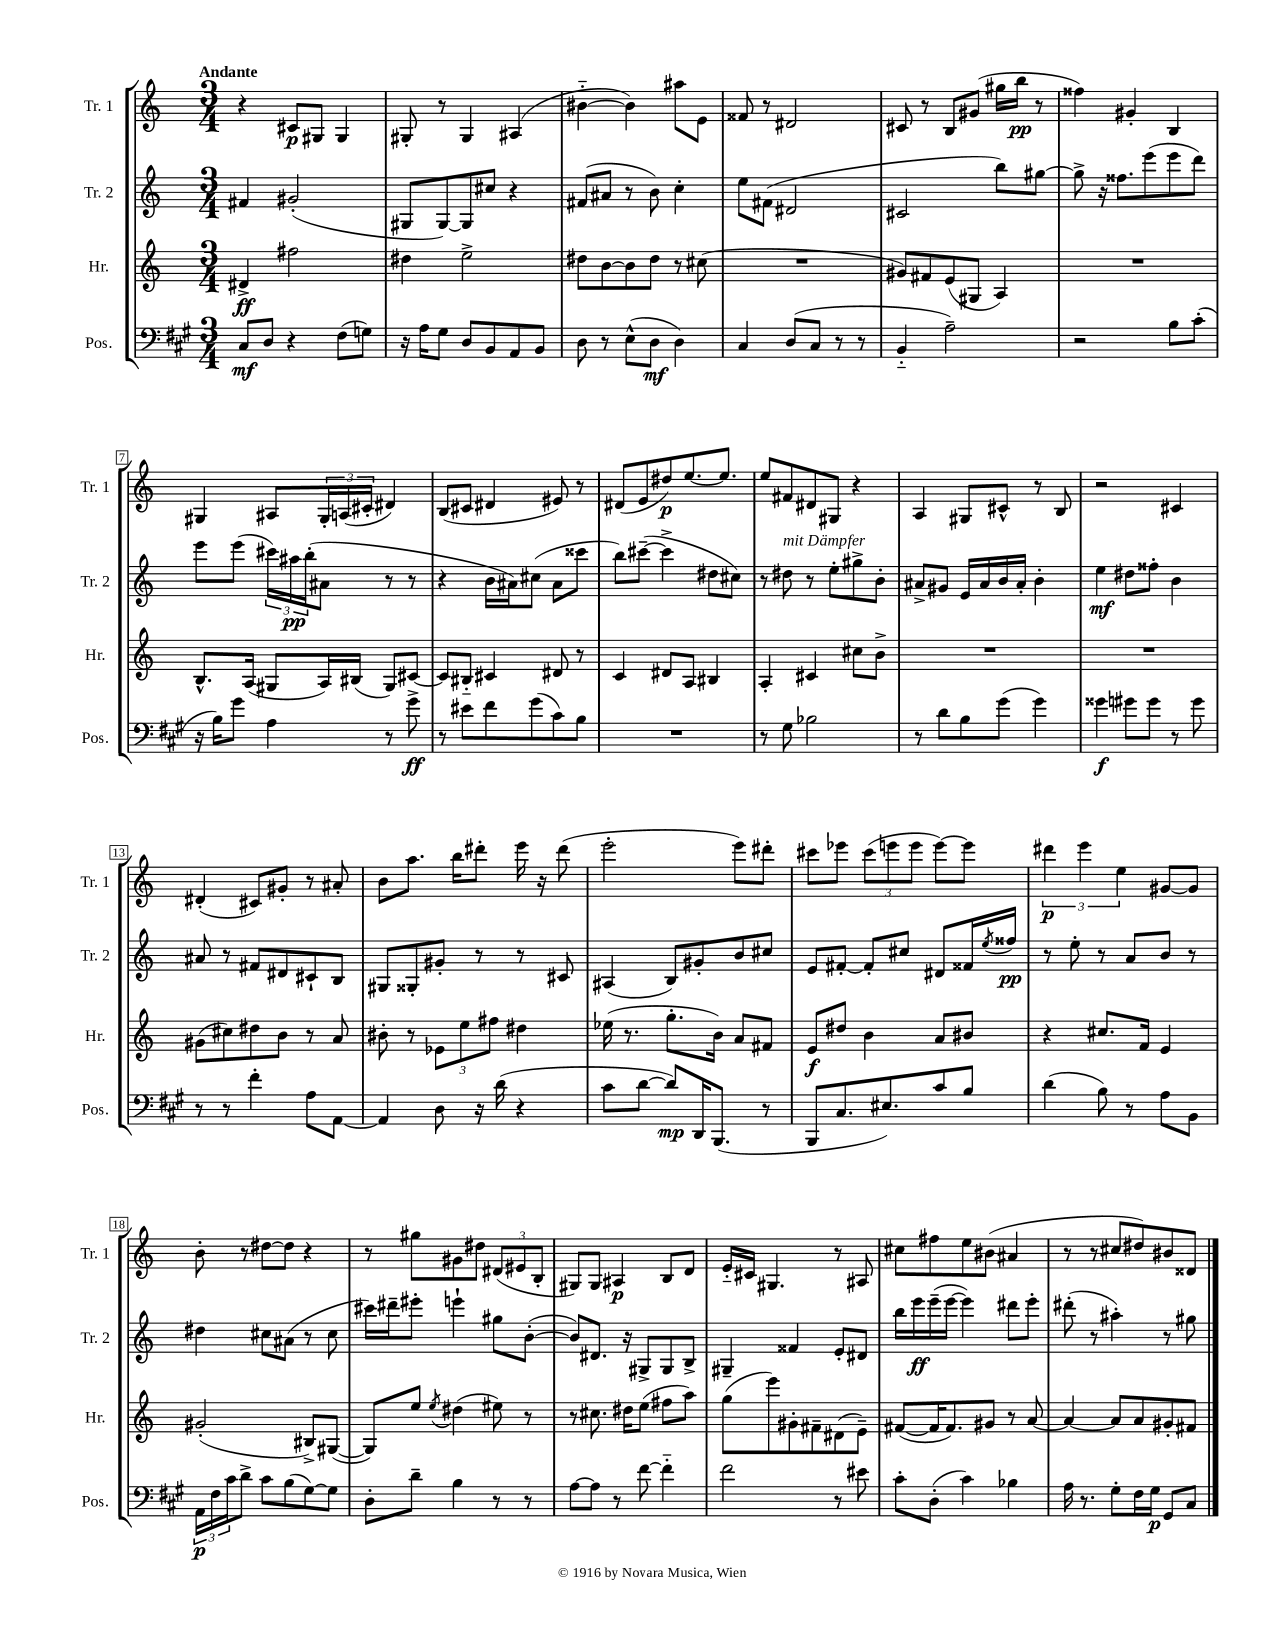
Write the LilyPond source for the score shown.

<<
\new StaffGroup <<
\new Staff = "s0" \with { instrumentName = "Tr. 1" shortInstrumentName = "Tr. 1" } {
    \clef treble \key c \major \numericTimeSignature \time 3/4 \tempo "Andante"
    r4 cis'8\p gis8 gis4 |
    gis8-. r8 gis4 ais4( |
    bis'4~-_ bis'4) ais''8 e'8 |
    fisis'8 r8 dis'2 |
    cis'8 r8 b8 gis'8( gis''16 b''16\pp r8 |
    fisis''4) gis'4-. b4 |
    gis4 ais8 \tuplet 3/2 { gis16-. a16( cis'16-. } dis'4) |
    b8( cis'8 dis'4 eis'8) r8 |
    dis'8( e'8 dis''8\p) e''8.~ e''8. |
    e''8 fis'8 dis'8 gis8 r4 |
    a4 gis8 cis'8-^ r8 b8 |
    r2 cis'4 |
    dis'4-.( cis'8) gis'8-. r8 ais'8-. |
    b'8 a''8. b''16 dis'''8-. e'''16 r16 dis'''8( |
    e'''2-. e'''8) dis'''8-. |
    cis'''8 ees'''8 \tuplet 3/2 { cis'''8( e'''8 e'''8 } e'''8~) e'''8 |
    \tuplet 3/2 { dis'''4\p e'''4 e''4 } gis'8~ gis'8 |
    b'8-. r8 dis''8~ dis''8 r4 |
    r8 gis''8 gis'8 dis''8 \tuplet 3/2 { dis'8( eis'8 b8-. } |
    gis8) gis8 ais4\p b8 d'8 |
    e'16-_ cis'16 gis4. r8 ais8 |
    cis''8 fis''8 e''8 bis'8( ais'4 |
    r8 r8 cis''8 dis''8) bis'8 disis'8 \bar "|." |
}
\new Staff = "s1" \with { instrumentName = "Tr. 2" shortInstrumentName = "Tr. 2" } {
    \clef treble \key c \major \numericTimeSignature \time 3/4
    fis'4 gis'2-.( |
    gis8 gis8~) gis8 cis''8 r4 |
    fis'8( ais'8 r8 b'8) c''4-. |
    e''8 fis'8( dis'2 |
    cis'2 b''8) gis''8~ |
    gis''8-> r16 fisis''8. e'''8( e'''8 d'''8) |
    e'''8 e'''8( \tuplet 3/2 { cis'''16) ais''16\pp b''16-.( } ais'8 r8 r8 |
    r4 b'16 ais'16) cis''8( ais'8 cisis'''8 |
    b''8) cis'''8~--( cis'''4-> dis''8 cis''8) |
    r8 dis''8^\markup { \italic "mit Dämpfer" } r8 e''8-. gis''8-> b'8-. |
    ais'8-> gis'8 e'16 ais'16 b'16 ais'16-. b'4-. |
    e''4\mf dis''8 fisis''8-. b'4 |
    ais'8 r8 fis'8 dis'8 cis'8-! b8 |
    gis8 gisis8-. gis'8-. r8 r8 cis'8 |
    ais4( b8) gis'8-. b'8 cis''8 |
    e'8 fis'8~-. fis'8-. cis''8 dis'8 fisis'16 \acciaccatura { e''8 } fisis''16\pp |
    r8 e''8-. r8 a'8 b'8 r8 |
    dis''4 cis''8 ais'8( r8 cis''8 |
    cis'''16) dis'''16-- eis'''8-. e'''4-! gis''8 b'8~-.( |
    b'8) dis'8. r16 gis8-> gis8 b8-> |
    gis4-- fisis'4 e'8-. dis'8 |
    b''16 e'''16\ff e'''16--( e'''16~ e'''4) dis'''8 e'''8-. |
    dis'''8-.( r8 ais''4-.) r8 gis''8 \bar "|." |
}
\new Staff = "s2" \with { instrumentName = "Hr." shortInstrumentName = "Hr." } {
    \clef treble \key c \major \numericTimeSignature \time 3/4
    dis'4->\ff fis''2 |
    dis''4 e''2-> |
    dis''8 b'8~ b'8 dis''8 r8 cis''8( |
    R2. |
    gis'8) fis'8 e'8( gis8 a4) |
    R2. |
    b8.-^ a16( gis8 a16) bis16( gis8) cis'8~ |
    cis'8 bis8-_ cis'4 dis'8 r8 |
    c'4 dis'8 a8 bis4 |
    a4-. cis'4 cis''8 b'8-> |
    R2. |
    R2. |
    gis'8( cis''8) dis''8 b'8 r8 a'8 |
    bis'8-. r8 \tuplet 3/2 { ees'8 e''8 fis''8 } dis''4 |
    ees''16( r8. g''8.-. b'16) a'8 fis'8 |
    e'8\f dis''8 b'4 a'8 bis'8 |
    r4 cis''8. f'16 e'4 |
    gis'2-.( bis8->) gis8~( |
    gis8) e''8 \acciaccatura { e''8 } dis''4( eis''8) r8 |
    r8 cis''8. dis''16 e''8( fis''8 a''8) |
    g''8( e'''8) gis'8-. fis'8-- dis'8( e'8--) |
    fis'8~( fis'16 fis'8.) gis'8 r8 a'8~ |
    a'4~ a'8 a'8 gis'8-. fis'8 \bar "|." |
}
\new Staff = "s3" \with { instrumentName = "Pos." shortInstrumentName = "Pos." } {
    \clef bass \key a \major \numericTimeSignature \time 3/4
    cis8\mf d8 r4 fis8( g8) |
    r16 a16 gis8 d8 b,8 a,8 b,8 |
    d8 r8 e8-^( d8\mf d4) |
    cis4 d8( cis8 r8 r8 |
    b,4-_ a2--) |
    r2 b8 cis'8-.( |
    r16 b16) gis'8 a4 r8 gis'8->\ff |
    r8 eis'8 fis'8 gis'8( cis'8) b8 |
    R2. |
    r8 gis8 bes2 |
    r8 d'8 b8 gis'8( gis'4) |
    gisis'4\f gis'8 gis'8 r8 gis'8 |
    r8 r8 fis'4-. a8 a,8~ |
    a,4 d8 r16 d'16( r4 |
    cis'8 d'8~ d'8\mp) d,16 b,,8.( r8 |
    b,,8 cis8. eis8.) cis'8 b8 |
    d'4( b8) r8 a8 b,8 |
    \tuplet 3/2 { a,16\p fis16 cis'16 } d'8-> cis'8 b8( gis8~) gis8 |
    d8-. d'8-- b4 r8 r8 |
    a8~ a8 r8 fis'8~ fis'4-_ |
    fis'2 r8 eis'8 |
    cis'8-. d8-.( cis'4) bes4 |
    a16 r8. gis8-. fis16 gis16\p gis,8 cis8 \bar "|." |
}
>>
>>
\layout { \context { \Score \override BarNumber.stencil = #(make-stencil-boxer 0.1 0.3 ly:text-interface::print) } }
